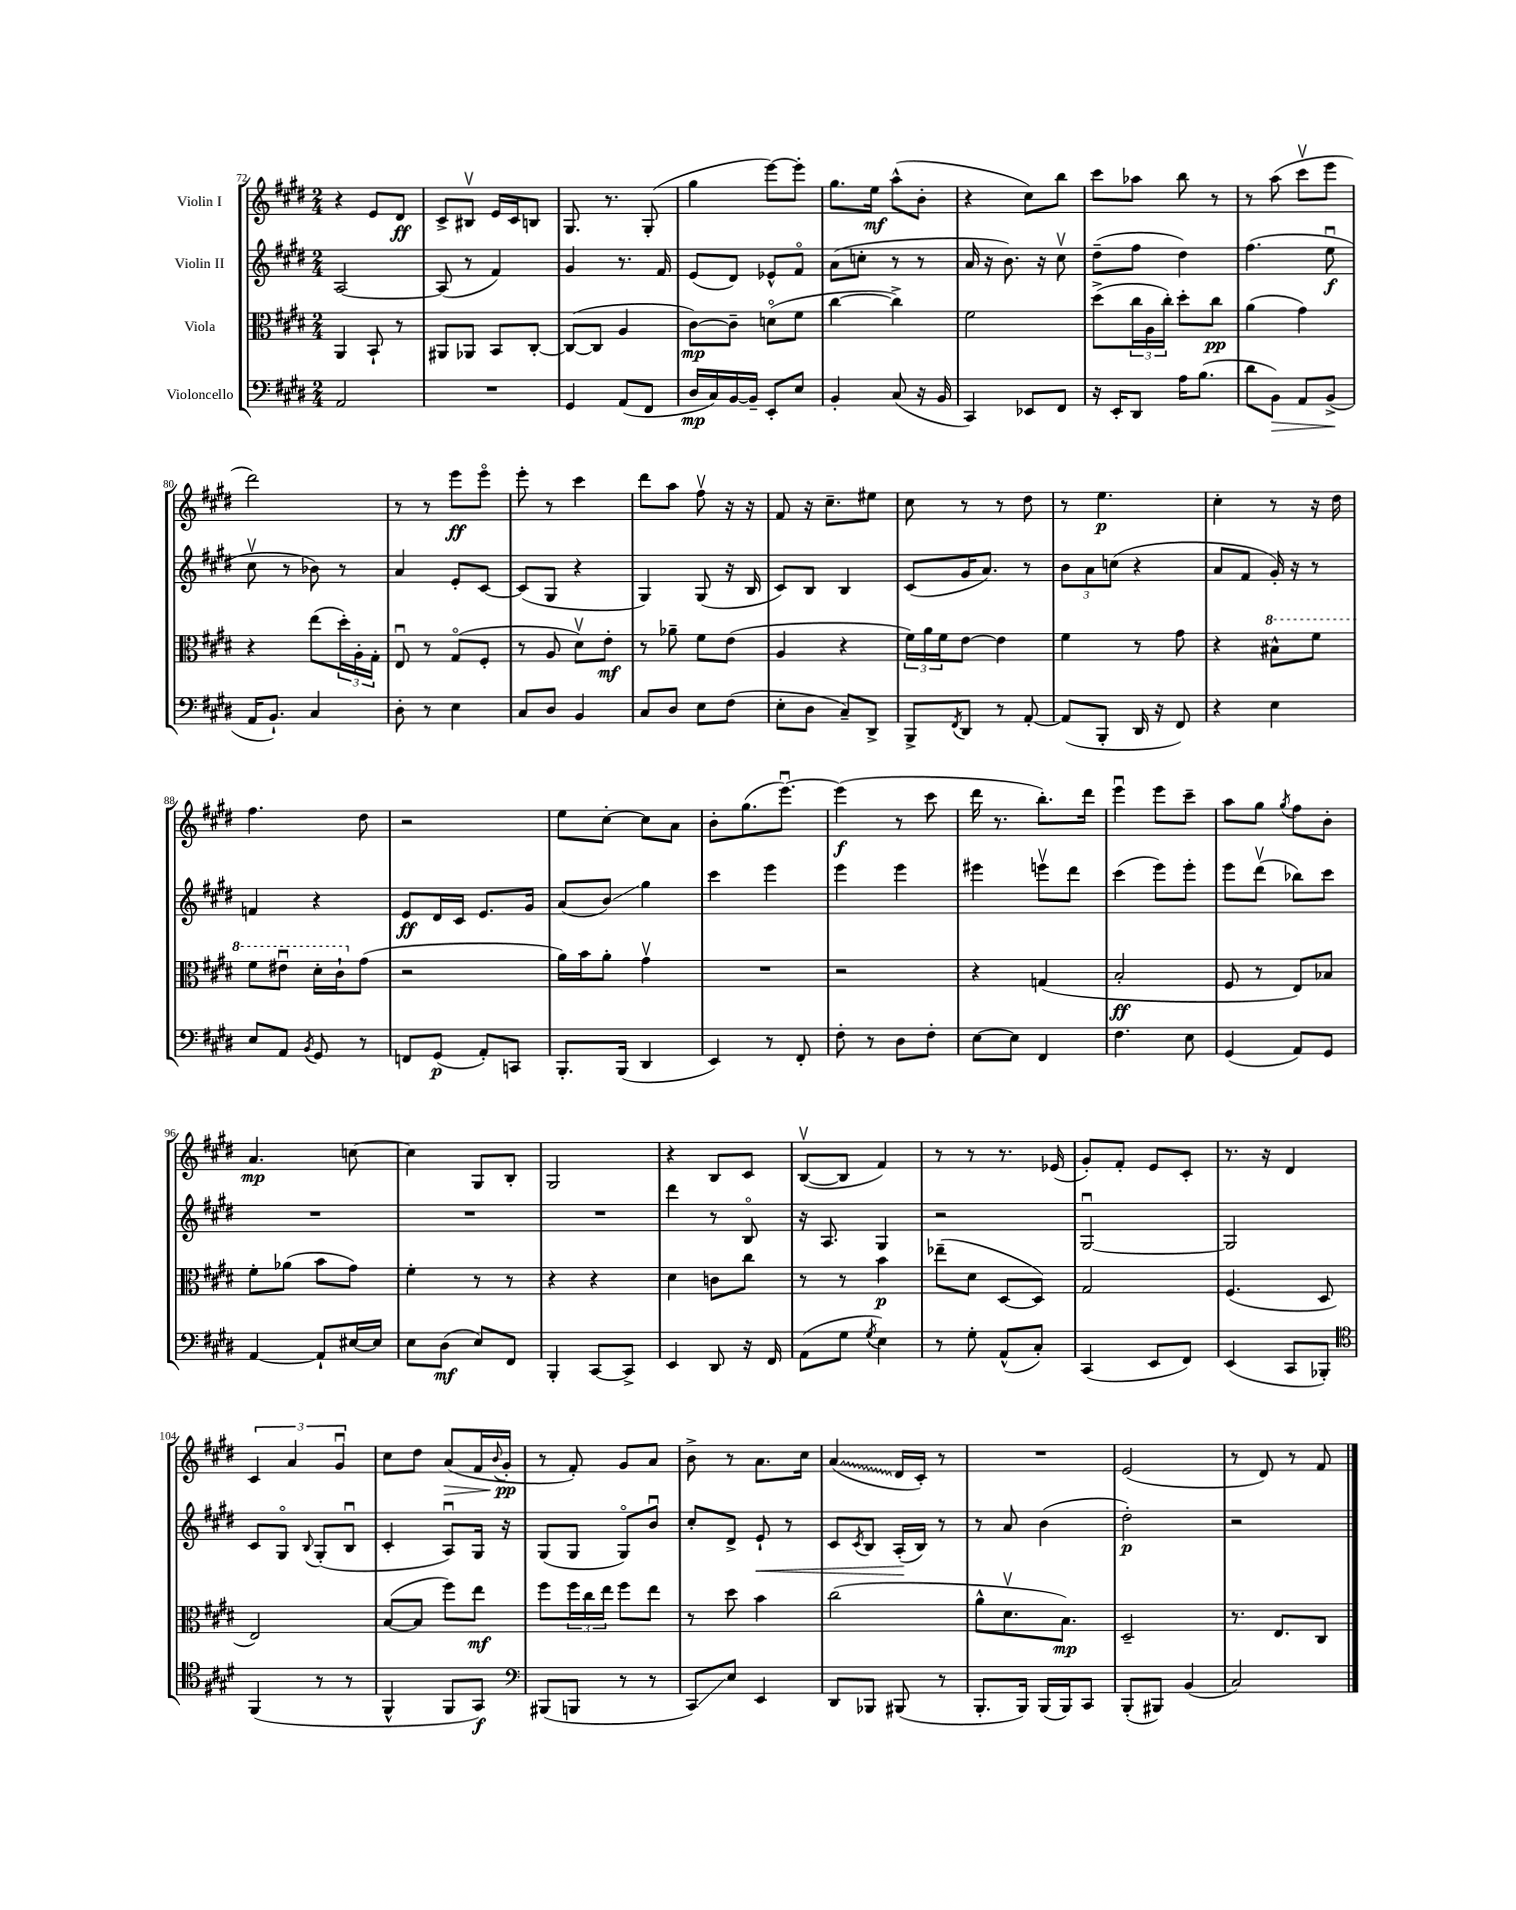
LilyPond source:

<<
\new StaffGroup <<
\new Staff = "s0" \with { instrumentName = "Violin I" } {
    \clef treble \key e \major \numericTimeSignature \time 2/4
    r4 e'8 dis'8\ff |
    cis'8-> bis8\upbow e'16 cis'16 b8 |
    gis8. r8. gis8-.( |
    gis''4 e'''8~) e'''8-. |
    gis''8. e''16\mf a''8-^( b'8-. |
    r4 cis''8) b''8 |
    cis'''8 aes''8 b''8 r8 |
    r8 a''8( cis'''8\upbow e'''8 |
    dis'''2) |
    r8 r8 e'''8\ff e'''8\flageolet |
    e'''8-. r8 cis'''4 |
    dis'''8 a''8 fis''8\upbow r16 r16 |
    fis'8 r16 cis''8.-- eis''8 |
    cis''8 r8 r8 dis''8 |
    r8 e''4.\p |
    cis''4-. r8 r16 dis''16 |
    fis''4. dis''8 |
    r2 |
    e''8 cis''8~-. cis''8 a'8 |
    b'8-. gis''8.( e'''8.~\downbow) |
    e'''4\f( r8 cis'''8 |
    dis'''16 r8. b''8.-.) dis'''16 |
    e'''4\downbow e'''8 cis'''8-- |
    a''8 gis''8 \acciaccatura { gis''8 } fis''8 b'8-. |
    a'4.\mp c''8~ |
    c''4 gis8 b8-. |
    gis2 |
    r4 b8 cis'8 |
    b8~\upbow( b8 fis'4) |
    r8 r8 r8. ees'16( |
    gis'8-.) fis'8-. e'8 cis'8-. |
    r8. r16 dis'4 |
    \tuplet 3/2 { cis'4 a'4 gis'4\downbow } |
    cis''8 dis''8 a'8\>( fis'16 \appoggiatura { b'8 } gis'16-.\pp\! |
    r8 fis'8-.) gis'8 a'8 |
    b'8-> r8 a'8. cis''16 |
    \once \override Glissando.style = #'zigzag a'4\glissando( dis'16 cis'16-.) r8 |
    R2 |
    e'2( |
    r8 dis'8) r8 fis'8 \bar "|." |
}
\new Staff = "s1" \with { instrumentName = "Violin II" } {
    \clef treble \key e \major \numericTimeSignature \time 2/4
    a2~ |
    a8( r8 fis'4) |
    gis'4 r8. fis'16 |
    e'8( dis'8) ees'8-^ fis'8\flageolet |
    a'8( c''8-. r8 r8 |
    a'16 r16 b'8.) r16 cis''8\upbow |
    dis''8--( fis''8 dis''4) |
    fis''4.( e''8\downbow\f |
    cis''8\upbow r8 bes'8) r8 |
    a'4 e'8-. cis'8~ |
    cis'8( gis8 r4 |
    gis4) gis8( r16 b16 |
    cis'8) b8 b4 |
    cis'8( gis'16 a'8.) r8 |
    \tuplet 3/2 { b'8 a'8 c''8( } r4 |
    a'8 fis'8 gis'16-.) r16 r8 |
    f'4 r4 |
    e'8\ff dis'16 cis'16 e'8. gis'16 |
    a'8( b'8\glissando) gis''4 |
    cis'''4 e'''4 |
    e'''4 e'''4 |
    eis'''4 e'''8\upbow dis'''8 |
    cis'''4( e'''8) e'''8-. |
    e'''8 dis'''8\upbow( bes''8) cis'''8 |
    R2 |
    R2 |
    R2 |
    dis'''4 r8 b8\flageolet |
    r16 a8. gis4 |
    r2 |
    gis2~\downbow |
    gis2 |
    cis'8 gis8\flageolet \appoggiatura { b8 } gis8-.( b8\downbow |
    cis'4-. a8\downbow) gis16 r16 |
    gis8( gis8 gis8\flageolet) b'8\downbow |
    cis''8-. dis'8-> e'8-!\< r8 |
    cis'8 \acciaccatura { cis'8 } b8 a16-.\!( b16) r8 |
    r8 a'8 b'4( |
    dis''2-.\p) |
    r2 \bar "|." |
}
\new Staff = "s2" \with { instrumentName = "Viola" } {
    \clef alto \key e \major \numericTimeSignature \time 2/4
    a,4 b,8-! r8 |
    ais,8 aes,8 b,8 cis8~-. |
    cis8~( cis8 a4 |
    cis'8~\mp) cis'8-- d'8\flageolet( fis'8 |
    cis''4~ cis''4->) |
    fis'2 |
    dis''8->( \tuplet 3/2 { cis''16 a16 cis''16-.) } dis''8-. cis''8\pp |
    a'4( gis'4) |
    r4 e''8( \tuplet 3/2 { dis''16-.) a16-. gis16-. } |
    e8\downbow r8 gis8\flageolet( fis8-. |
    r8 a8 dis'8\upbow) e'8-.\mf |
    r8 aes'8-- fis'8 e'8( |
    a4 r4 |
    \tuplet 3/2 { fis'16) a'16 fis'16 } e'8~ e'4 |
    fis'4 r8 gis'8 |
    r4 \ottava #1 bis'8-^ fis''8 |
    fis''8 eis''8\downbow dis''16-. cis''16-! \ottava #0 gis'8( |
    r2 |
    a'16) b'16 a'8-. gis'4\upbow |
    R2 |
    r2 |
    r4 g4( |
    b2-.\ff |
    fis8 r8 e8) bes8 |
    fis'8-. aes'8( b'8 gis'8) |
    fis'4-. r8 r8 |
    r4 r4 |
    dis'4 c'8 cis''8 |
    r8 r8 b'4\p |
    ees''8--( dis'8 dis8~ dis8) |
    gis2 |
    fis4.( dis8 |
    e2) |
    b8~( b8 fis''8) e''8\mf |
    fis''8 \tuplet 3/2 { fis''16 cis''16 e''16 } fis''8 e''8 |
    r8 dis''8 b'4 |
    cis''2( |
    a'8-^ dis'8.\upbow b8.\mp) |
    dis2-- |
    r8. e8. cis8 \bar "|." |
}
\new Staff = "s3" \with { instrumentName = "Violoncello" } {
    \clef bass \key e \major \numericTimeSignature \time 2/4
    a,2 |
    R2 |
    gis,4 a,8( fis,8 |
    dis16\mp cis16) b,16~ b,16-- e,8-. e8 |
    b,4-. cis8( r16 b,16 |
    cis,4) ees,8 fis,8 |
    r16 e,16-. dis,8 a16 b8.( |
    dis'8 b,8\>) a,8 b,8->\!( |
    a,16 b,8.-!) cis4 |
    dis8-. r8 e4 |
    cis8 dis8 b,4 |
    cis8 dis8 e8 fis8( |
    e8-. dis8 cis8--) dis,8-> |
    b,,8-> \acciaccatura { fis,8 } dis,8 r8 a,8~-. |
    a,8( b,,8-. dis,16 r16 fis,8) |
    r4 e4 |
    e8 a,8 \acciaccatura { b,8 } gis,8 r8 |
    f,8 gis,8\p( a,8-.) c,8 |
    b,,8.-. b,,16( dis,4 |
    e,4) r8 fis,8-. |
    fis8-. r8 dis8 fis8-. |
    e8~ e8 fis,4 |
    fis4. e8 |
    gis,4( a,8) gis,8 |
    a,4~ a,8-! eis16~ eis16 |
    e8 dis8\mf( e8) fis,8 |
    b,,4-. cis,8~ cis,8-> |
    e,4 dis,8 r16 fis,16 |
    a,8( gis8 \acciaccatura { gis8 } e4) |
    r8 gis8-. a,8-^( cis8-.) |
    cis,4( e,8 fis,8) |
    e,4( cis,8 bes,,8-.) |
    \clef tenor fis,4( r8 r8 |
    fis,4-^ fis,8 gis,8\f) |
    \clef bass bis,,8( b,,8 r8 r8 |
    cis,8\glissando) e8 e,4 |
    dis,8 bes,,8 bis,,8( r8 |
    b,,8.-. b,,16) b,,16( b,,16) cis,8 |
    b,,8-.( bis,,8) b,4( |
    cis2) \bar "|." |
}
>>
>>
\layout { \context { \Score currentBarNumber = #72 } }
